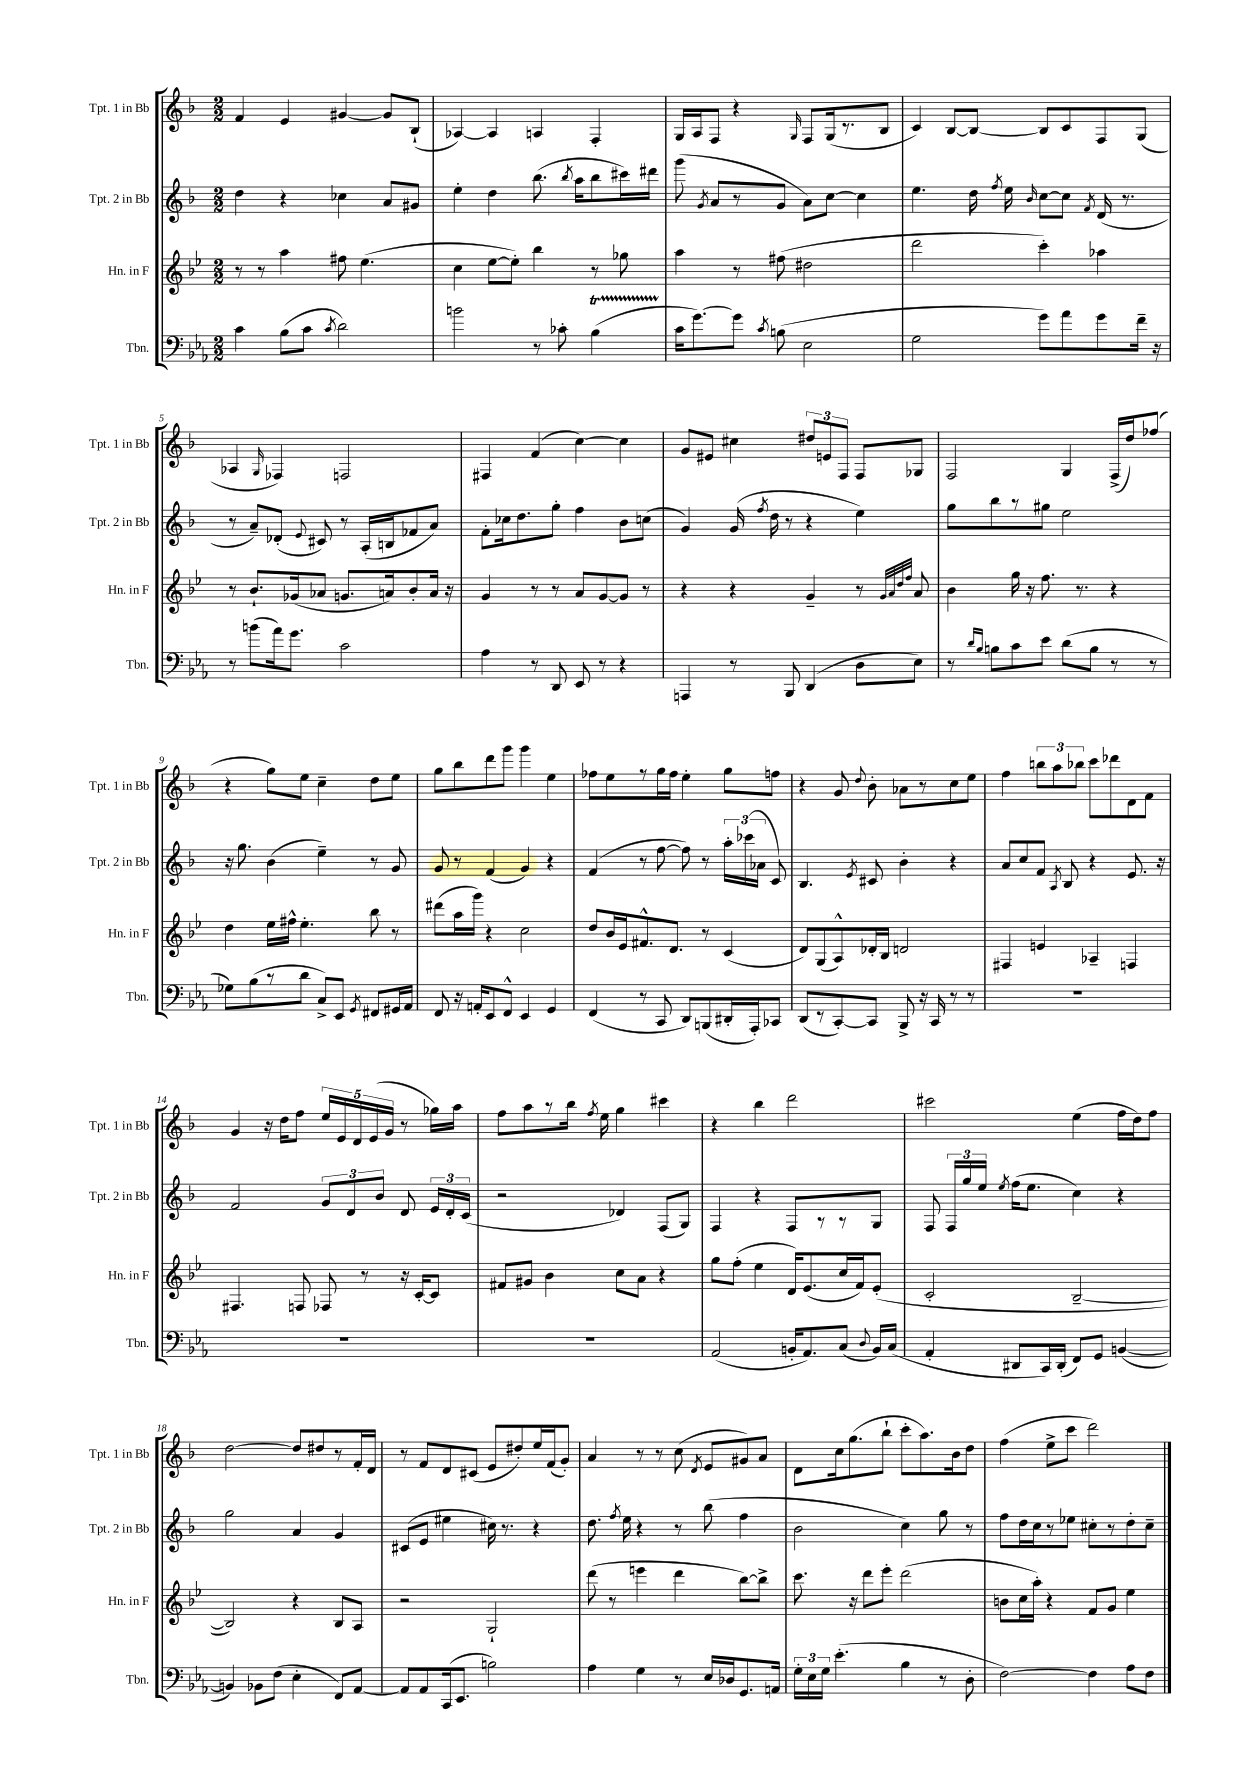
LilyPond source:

<<
\new StaffGroup <<
\new Staff = "s0" \with { instrumentName = "Tpt. 1 in Bb" shortInstrumentName = "Tpt. 1 in Bb" } {
    \clef treble \key f \major \numericTimeSignature \time 2/2
    \autoBeamOff f'4 e'4 gis'4~ gis'8[ bes8]-!( |
    aes4~) aes4 a4 f4-. |
    g16[ a16 f8] r4 \grace { g16 } f8[ g16( r8. bes8] |
    c'4) bes8[~ bes8]~ bes8[ c'8 f8 g8]( |
    aes4 \grace { g16 } fes4) f2 |
    fis4 f'4( c''4~) c''4 |
    g'8[ eis'8] cis''4 \tuplet 3/2 { dis''8[ e'8 f8] } f8[ ges8] |
    f2 g4 f16[->( d''16) fes''8]( |
    r4 g''8[) e''8] c''4-- d''8[ e''8] |
    g''8[ bes''8 d'''8 g'''8] g'''4 e''4 |
    fes''8[ e''8 r8 g''16 fes''16] e''4-. g''8[ f''8] |
    r4 g'8 \appoggiatura { d''8 } bes'8-. aes'8[ r8 c''8 e''8] |
    f''4 \tuplet 3/2 { b''8[ a''8 bes''8] } c'''8[ des'''8 d'8 f'8] |
    g'4 r16 d''16[ f''8] \tuplet 5/4 { e''16[ e'16 d'16 e'16( g'16] } r8 ges''16[) a''16] |
    f''8[ a''8 r8 bes''16] \acciaccatura { f''8 } e''16 g''4 cis'''4 |
    r4 bes''4 d'''2 |
    cis'''2 e''4( f''16[ d''16) f''8] |
    d''2~ d''8[ dis''8 r8 f'16-. d'16] |
    r8 f'8[ d'8 cis'8]( e'8[ dis''8-.) e''16 f'16( g'8]-.) |
    a'4 r8 r8 c''8( \acciaccatura { d'8 } e'8[ gis'8) a'8] |
    d'8[ c''16 g''8.( bes''8]-! c'''8[-. a''8.) bes'16 d''8] |
    f''4( e''8[-> c'''8] d'''2) \bar "|." |
}
\new Staff = "s1" \with { instrumentName = "Tpt. 2 in Bb" shortInstrumentName = "Tpt. 2 in Bb" } {
    \clef treble \key f \major \numericTimeSignature \time 2/2
    \autoBeamOff d''4 r4 ces''4 a'8[ gis'8] |
    e''4-. d''4 bes''8.( \acciaccatura { bes''8 } a''16[ bes''8 cis'''16) dis'''16] |
    g'''8( \acciaccatura { g'8 } a'8[ r8 g'8] a'8[) c''8]~ c''4 |
    e''4. d''16 \acciaccatura { f''8 } e''16 \grace { bes'16 } c''8[~ c''8] \acciaccatura { f'8 } d'16( r8. |
    r8 a'8[--) des'8]-.( \appoggiatura { e'8 } cis'8) r8 a16[-.( b16 fes'8 a'8]) |
    f'8[-. ces''16 d''8. g''8]-. f''4 bes'8[ c''8]( |
    g'4) g'16( \acciaccatura { f''8 } d''16 r8 r4 e''4) |
    g''8[ bes''8 r8 gis''8] e''2 |
    r16 g''8. bes'4( e''4--) r8 g'8 |
    g'8 r8 f'4( g'4) r4 |
    f'4( r8 f''8~ f''8) r8 \tuplet 3/2 { a''16[-. ces'''16( aes'16] } c'8) |
    bes4. \acciaccatura { e'8 } cis'8 bes'4-. r4 |
    a'8[ c''8 f'8] \acciaccatura { a8 } bes8 r4 e'8. r16 |
    f'2 \tuplet 3/2 { g'8[ d'8 bes'8] } d'8 \tuplet 3/2 { e'16[ d'16-. c'16]( } |
    r2 des'4) f8[( g8]) |
    f4 r4 f8[ r8 r8 g8] |
    f8 \tuplet 3/2 { f16[ g''16 e''16] } \acciaccatura { e''8 } f''16[( e''8.] c''4) r4 |
    g''2 a'4 g'4 |
    cis'8[( e'8] eis''4 cis''16) r8. r4 |
    d''8. \acciaccatura { f''8 } e''16 r4 r8 bes''8( f''4 |
    bes'2 c''4) g''8 r8 |
    f''8[ d''16 c''16 r8 ees''8] cis''8[-. r8 d''8-. cis''8]-- \bar "|." |
}
\new Staff = "s2" \with { instrumentName = "Hn. in F" shortInstrumentName = "Hn. in F" } {
    \clef treble \key bes \major \numericTimeSignature \time 2/2
    \autoBeamOff r8 r8 a''4 fis''8 ees''4.( |
    c''4 ees''8[~ ees''8]-.) bes''4 r8 ges''8 |
    a''4 r8 fis''8( dis''2 |
    d'''2 c'''4-.) aes''4 |
    r8 bes'8.[-! ges'16( aes'8] g'8.[ a'16) bes'8-. a'16] r16 |
    g'4 r8 r8 a'8[ g'8~ g'8] r8 |
    r4 r4 g'4-- r8 \grace { g'32[ a'32 d''32 f''32] } a'8 |
    bes'4 g''16 r16 f''8. r8. r4 |
    d''4 ees''16[ fis''16]-^ ees''4.-. bes''8 r8 |
    dis'''8[( a''16 g'''16]) r4 c''2 |
    d''8[ bes'16 ees'16 fis'8.-^ d'8.] r8 c'4( |
    d'8[) g8( a8-^) des'16-. bes16] d'2 |
    fis4 e'4 aes4-- f4 |
    fis4. f8 fes8 r8 r16 c'16[~-. c'8] |
    fis'8[ gis'8] bes'4 c''8[ a'8] r4 |
    g''8[ f''8]-.( ees''4 d'16[) ees'8.( c''16 f'16) ees'8]-.( |
    c'2-. bes2~-- |
    bes2) r4 bes8[ a8] |
    r2 g2-! |
    d'''8( r8 e'''4 d'''4 bes''8[~) bes''8]-> |
    c'''8. r16 d'''8[ ees'''8]-. d'''2( |
    b'8[ c''16 a''16]-.) r4 f'8[ g'8] ees''4 \bar "|." |
}
\new Staff = "s3" \with { instrumentName = "Tbn." shortInstrumentName = "Tbn." } {
    \clef bass \key ees \major \numericTimeSignature \time 2/2
    \autoBeamOff c'4 bes8[( c'8] \acciaccatura { c'8 } d'2) |
    b'2 r8 ces'8-. bes4\startTrillSpan( |
    c'16[\stopTrillSpan g'8.~) g'8] \acciaccatura { c'8 } b8( ees2 |
    g2 g'8[) aes'8 g'8 f'16]-- r16 |
    r8 b'8[( aes'16) g'8.] c'2 |
    aes4 r8 d,8 ees,8 r8 r4 |
    a,,4 r8 bes,,8 d,4( d8[ ees8]) |
    r8 \grace { d'16[ bes16] } b8[ c'8 ees'8] d'8[( b8] r8 r8 |
    ges8[) bes8( r8 d'8] c8[->) ees,8] \acciaccatura { g,8 } fis,8[ gis,16 aes,16] |
    f,8 r16 a,16[-. ees,8 f,8]-^ ees,4 g,4 |
    f,4( r8 c,8 d,8[) b,,8( dis,16-. aes,,16-.) ces,8] |
    d,8[( r8 c,8~-.) c,8] bes,,8-> r16 c,16 r8 r8 |
    R1 |
    R1 |
    R1 |
    aes,2( b,16[-. aes,8.) c8]( \appoggiatura { d8 } b,16[) c16]( |
    aes,4-. dis,8[ c,16) dis,16]-.( f,8[) g,8] b,4~( |
    b,4) bes,8[ f8]( ees4-. f,8[) aes,8]~ |
    aes,8[ aes,8 c,16( ees,8.] b2) |
    aes4 g4 r8 ees16[ des16 g,8. a,16] |
    \tuplet 3/2 { g16[-. ees16 g16] } ees'4.-.( bes4 r8 d8-. |
    f2~) f4 aes8[ f8] \bar "|." |
}
>>
>>
